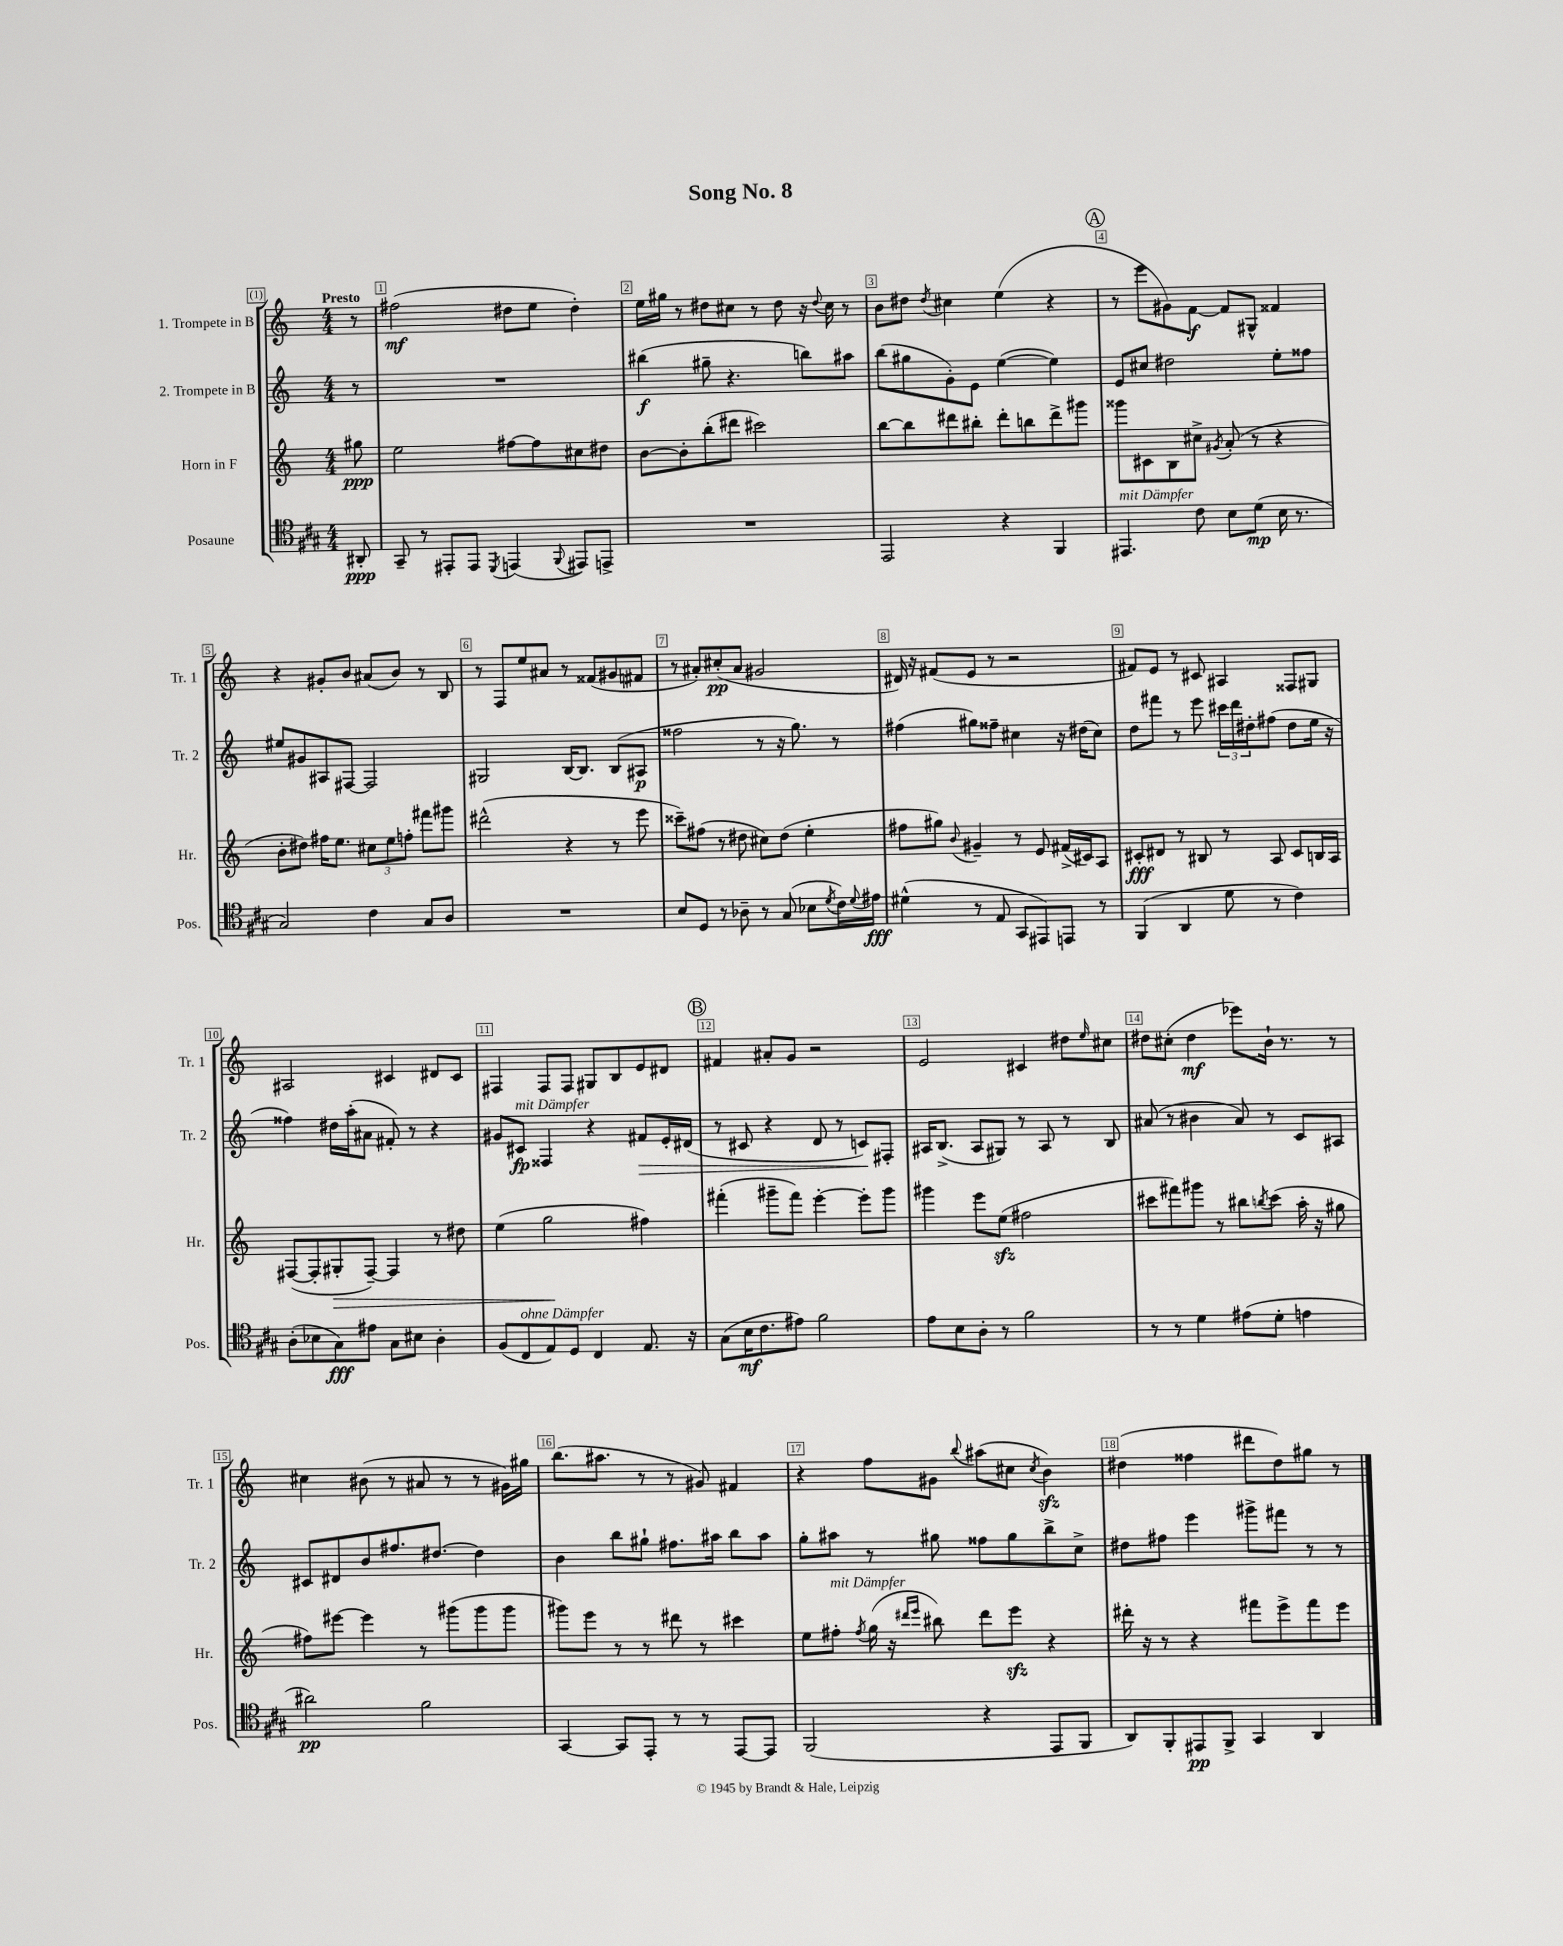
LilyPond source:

\header { title = "Song No. 8" }
<<
\new StaffGroup <<
\new Staff = "s0" \with { instrumentName = "1. Trompete in B" shortInstrumentName = "Tr. 1" } {
    \clef treble \key c \major \numericTimeSignature \time 4/4 \partial 8 \tempo "Presto"
    r8 |
    fis''2\mf( dis''8 e''8 dis''4-.) |
    e''16 gis''16 r8 dis''8 cis''8 r8 dis''8 r16 \appoggiatura { dis''8 } cis''16 r8 |
    b'8 dis''8 \acciaccatura { dis''8 } cis''4 e''4( r4 |
    \mark \markup { \circle "A" } r8 e'''8 gis'8) f'8~\f f'8 gis8-^ fisis'4 |
    r4 gis'8-. b'8 ais'8( b'8) r8 b8 |
    r8 f8 e''8 ais'8 r8 fisis'8( gis'8 fis'8 |
    r8 ais'8-.) cis''8-.\pp( ais'8 gis'2 |
    dis'16) r16 fis'8( e'8 r8 r2 |
    fis'8) e'8 r8 cis'8 ais4 fisis8 gis8 |
    ais2 cis'4 dis'8 cis'8 |
    fis4 fis8 fis8 gis8 b8 e'8 dis'8 |
    \mark \markup { \circle "B" } fis'4 ais'8-. g'8 r2 |
    e'2 cis'4 dis''8 \grace { e''16 } cis''8 |
    dis''8 cis''8-.( dis''4\mf ees'''8) b'16-! r8. r8 |
    cis''4 bis'8( r8 ais'8 r8 r8 gis'16) gis''16 |
    b''8.( ais''8. r8 r8 gis'8) fis'4 |
    r4 f''8 gis'8 \appoggiatura { b''8 } ais''8( cis''8 \acciaccatura { cis''8 } b'4\sfz) |
    dis''4( fisis''4 dis'''8 dis''8) gis''8 r8 \bar "|." |
}
\new Staff = "s1" \with { instrumentName = "2. Trompete in B" shortInstrumentName = "Tr. 2" } {
    \clef treble \key c \major \numericTimeSignature \time 4/4 \partial 8
    r8 |
    R1 |
    bis''4\f( gis''8-- r4. b''8) ais''8 |
    b''8( gis''8 g'8-.) e'8 e''4~( e''4) |
    \mark \markup { \circle "A" } e'8 cis''8 dis''2 e''8-. fisis''8 |
    eis''8 gis'8 ais8 fis8~ fis2 |
    gis2 b16~ b8. b8( ais8\p |
    fisis''2 r8 r16 g''8.) r8 |
    fis''4( gis''8) fisis''8-- cis''4 r16 dis''16( cis''8) |
    d''8 fis'''8 r8 e'''8 \tuplet 3/2 { cis'''16 d'''16 dis''16-. } fis''8( dis''8 e''16 r16 |
    fisis''4) dis''16 a''16-.( ais'8 fis'8-.) r8 r4 |
    gis'8 cis'8\fp^\markup { \italic "mit Dämpfer" } fisis4 r4 fis'8\> e'16-. dis'16( |
    \mark \markup { \circle "B" } r8 cis'8 r4 d'8 r8 c'8\!) fis8-. |
    ais16 b8.->( ais8 gis8) r8 ais8 r8 b8 |
    ais'8( r8 bis'4 ais'8) r8 c'8 ais8 |
    cis'8 dis'8 b'8 fis''8. dis''8.~ dis''4 |
    b'4 b''8 gis''8-! fis''8. ais''16 b''8 ais''8 |
    g''8-. ais''8 r8 gis''8 fisis''8 gis''8 b''8-> c''8-> |
    dis''8 fis''8 e'''4 gis'''8-> fis'''8 r8 r8 \bar "|." |
}
\new Staff = "s2" \with { instrumentName = "Horn in F" shortInstrumentName = "Hr." } {
    \clef treble \key c \major \numericTimeSignature \time 4/4 \partial 8
    gis''8\ppp |
    e''2 fis''8~ fis''8 cis''8 dis''8 |
    b'8~ b'8-. b''8-.( dis'''8 cis'''2) |
    b''8~ b''8 dis'''8 bis''8-. dis'''8-. b''8 dis'''8-> gis'''8 |
    \mark \markup { \circle "A" } gisis'''8 cis'8 b8 cis''8-> \acciaccatura { gis'8 } a'8-.( r8 r4 |
    b'8-. dis''8) fis''16 e''8. \tuplet 3/2 { cis''8 e''8 f''8-. } fis'''8 gis'''8 |
    dis'''2-^( r4 r8 e'''8 |
    cisis'''8--) fis''8( r8 dis''8 cis''8) dis''8( e''4-. |
    fis''8 gis''8) \appoggiatura { b'8 } gis'4-- r8 e'8 fis'16->( cis'16) a8 |
    cis'8-.\fff dis'8 r8 bis8 r8 a8 cis'8 b16 a16 |
    fis8~( fis8-. gis8-.\> fis8~--) fis4 r8 dis''8 |
    e''4( g''2\! fis''4) |
    \mark \markup { \circle "B" } fis'''4-.( gis'''8-- fis'''8) e'''4~-. e'''8-. gis'''8 |
    gis'''4 e'''8 e''8\sfz( fis''2 |
    cis'''8 fis'''8) gis'''8 r8 bis''8 \acciaccatura { b''8 } cis'''8( a''16-. r16 gis''8 |
    fis''8) eis'''8~ eis'''4 r8 gis'''8( gis'''8 gis'''8 |
    gis'''8) e'''8 r8 r8 dis'''8 r8 cis'''4 |
    e''8 fis''8-.^\markup { \italic "mit Dämpfer" } \acciaccatura { fis''8 } g''16( r16 \grace { dis'''16 e'''16 } bis''8) dis'''8 e'''8\sfz r4 |
    dis'''16-. r16 r8 r4 fis'''8 e'''8-> fis'''8 e'''8 \bar "|." |
}
\new Staff = "s3" \with { instrumentName = "Posaune" shortInstrumentName = "Pos." } {
    \clef tenor \key a \major \numericTimeSignature \time 4/4 \partial 8
    ais,8-.\ppp |
    gis,8-- r8 eis,8-. eis,8 \acciaccatura { d,8 } e,4( \appoggiatura { fis,8 } eis,8) e,8-> |
    R1 |
    e,2 r4 fis,4 |
    \mark \markup { \circle "A" } eis,4.^\markup { \italic "mit Dämpfer" } cis'8 b8 d'8\mp( b16 r8. |
    gis2) cis'4 gis8 a8 |
    R1 |
    b8 d8 r8 aes8-- r8 gis8( bes8 \acciaccatura { d'8 } cis'16) \appoggiatura { d'8 } eis'16\fff |
    dis'4-^( r8 e8 gis,8 eis,8) e,8 r8 |
    fis,4( a,4 d'8 r8 cis'4) |
    a8-.( bes8 gis8\fff) eis'8 gis8 bis8 a4-. |
    fis8( cis8^\markup { \italic "ohne Dämpfer" } e8) d8 cis4 e8. r16 |
    \mark \markup { \circle "B" } gis8( b16\mf cis'8. eis'8) fis'2 |
    e'8 b8 a8-. r8 fis'2 |
    r8 r8 d'4 eis'8( d'8-. e'4 |
    ais'2\pp) fis'2 |
    gis,4~ gis,8 e,8-. r8 r8 e,8~ e,8 |
    fis,2( r4 e,8 fis,8 |
    a,8) fis,8-. eis,8\pp fis,8-> gis,4 a,4 \bar "|." |
}
>>
>>
\layout { \context { \Score \override BarNumber.break-visibility = ##(#f #t #t) barNumberVisibility = #all-bar-numbers-visible \override BarNumber.stencil = #(make-stencil-boxer 0.1 0.3 ly:text-interface::print) } }
